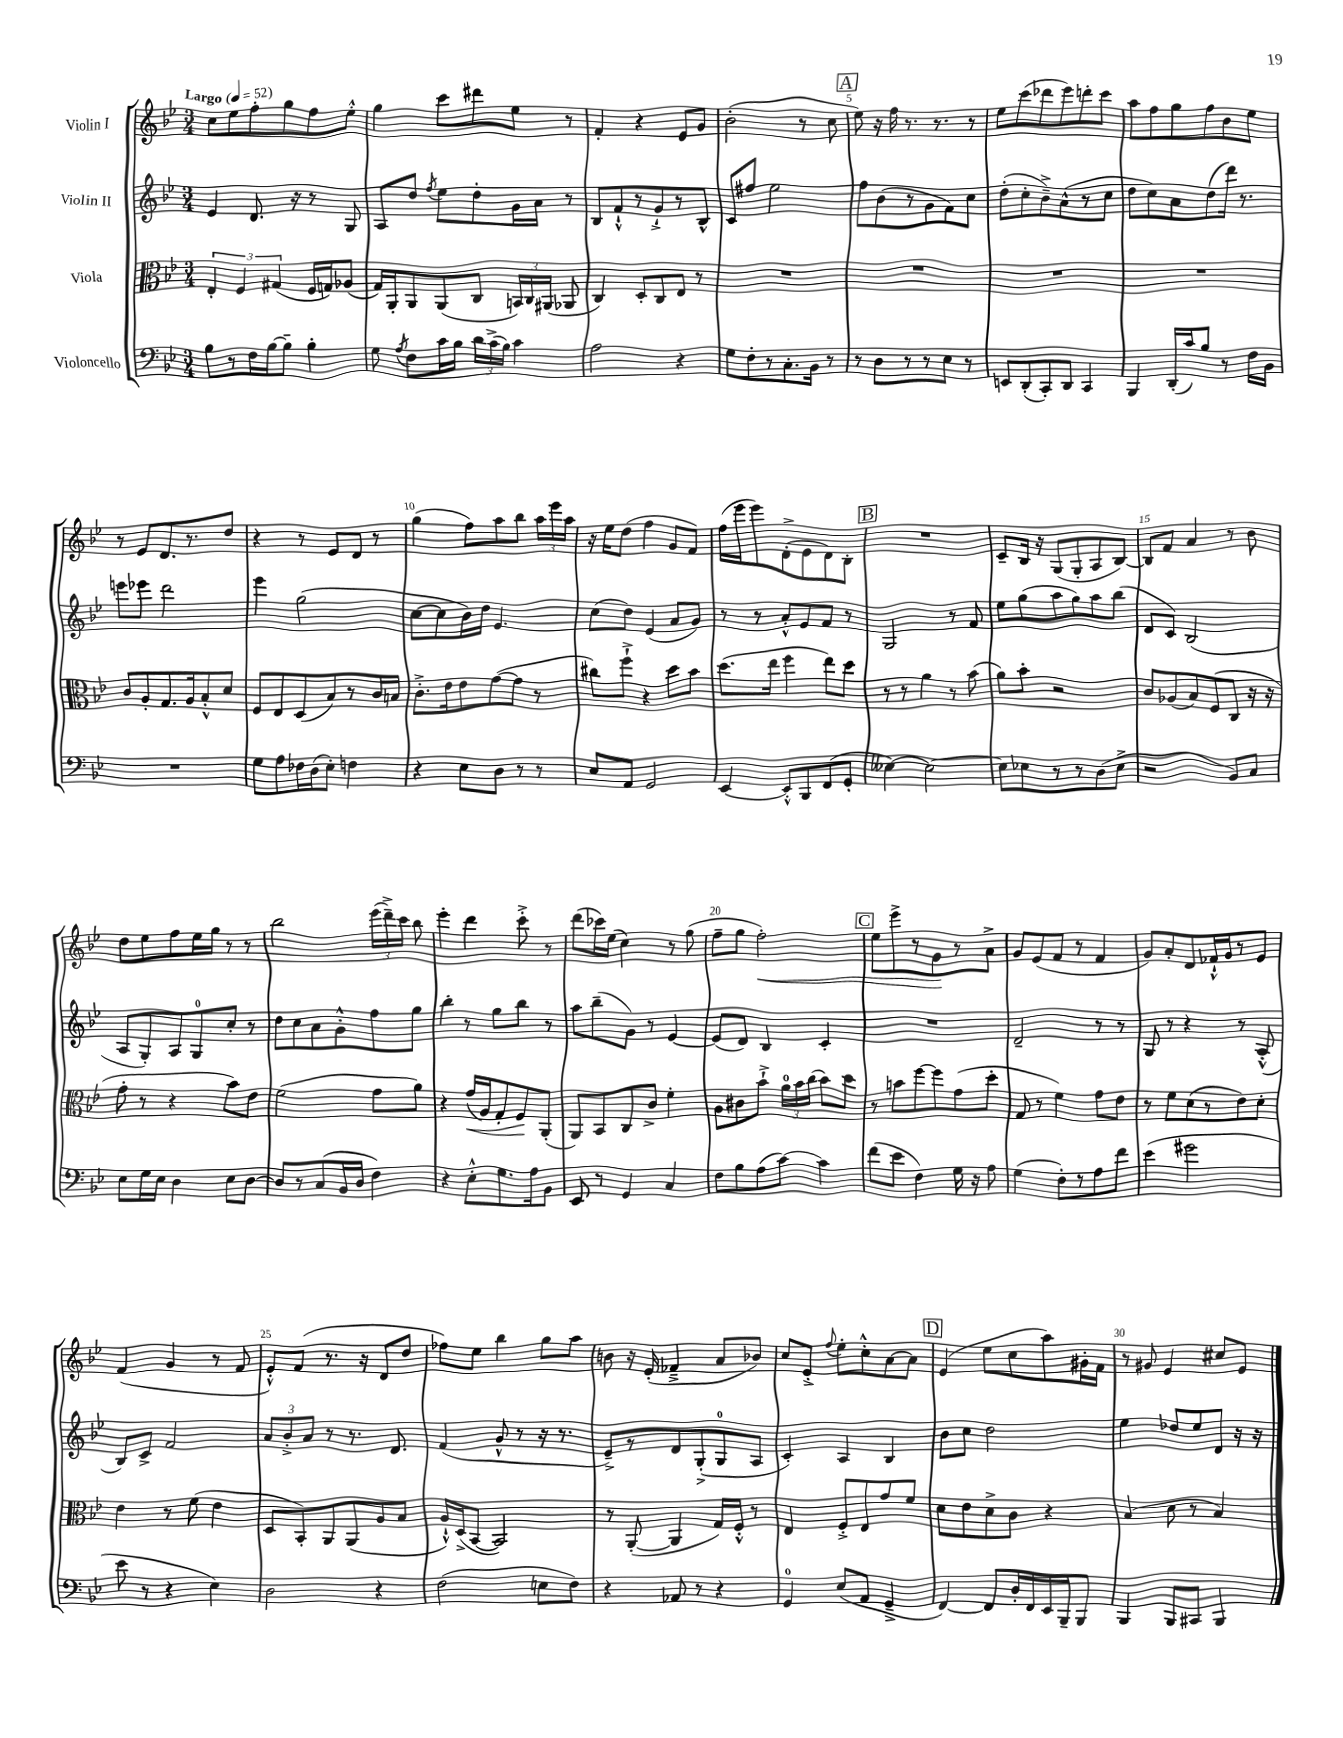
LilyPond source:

<<
\new StaffGroup <<
\new Staff = "s0" \with { instrumentName = "Violin I" } {
    \clef treble \key bes \major \numericTimeSignature \time 3/4 \tempo "Largo" 4 = 52
    \autoBeamOff c''8[ ees''8 f''8-. g''8 f''8 ees''8]-.-^ |
    g''4 c'''8[ dis'''8 ees''8] r8 |
    f'4-. r4 ees'8[ g'8] |
    bes'2-.( r8 c''8 |
    \mark \markup { \box "A" } ees''8) r16 f''16 r8. r8. r8 |
    ees''8[ c'''8( des'''8 ees'''8) d'''8-. c'''8] |
    a''8[ f''8 g''8 f''8 bes'8 ees''8] |
    r8 ees'8[ d'8. r8. d''8] |
    r4 r8 ees'8[ d'8] r8 |
    g''4( f''8[) a''8 bes''8] \tuplet 3/2 { a''16[ ees'''16 a''16] } |
    r16 ees''16[ d''8]( f''4 g'8[ f'8]) |
    f''16[( ees'''16 ees'''8) d'8-.->( ees'8 d'8) bes8]-. |
    \mark \markup { \box "B" } R2. |
    c'8[-- bes16] r16 g8[( g8-. a8 bes8]~) |
    bes8[ f'8] a'4 r8 bes'8 |
    d''8[ ees''8 f''8 ees''16 g''16] r8 r8 |
    bes''2 \tuplet 3/2 { ees'''16[( d'''16--->) c'''16] } bes''8 |
    ees'''4-. d'''4 c'''8-.-> r8 |
    d'''8[( ces'''16) ees''16]( c''4) r8 g''8( |
    f''8[-- g''8] f''2-.\<) |
    \mark \markup { \box "C" } ees''8[ ees'''8-> r8 g'8\! r8 a'8]-> |
    g'8[ ees'8( f'8] r8 f'4 |
    g'8[) a'8-. d'8 fes'16-!-^ g'16 r8 ees'8] |
    f'4( g'4 r8 f'8 |
    ees'8[-.-^) f'8]( r8. r16 d'8[ d''8] |
    fes''8[) ees''8] bes''4 g''8[ a''8] |
    b'8 r16 ees'16-.( fes'4---> a'8[ bes'8]) |
    c''8[ ees'8]-.-> \appoggiatura { f''8 } ees''8[-. c''8-.-^ a'8~ a'8] |
    \mark \markup { \box "D" } ees'4( ees''8[ c''8 a''8) gis'16-. f'16] |
    r8 gis'8 ees'4 cis''8[ ees'8] \bar "|." |
}
\new Staff = "s1" \with { instrumentName = "Violin II" } {
    \clef treble \key bes \major \numericTimeSignature \time 3/4
    \autoBeamOff ees'4 d'8. r16 r8 g8 |
    a8[ d''8] \acciaccatura { f''8 } ees''8[ d''8-. g'16 a'16] r8 |
    bes8[ f'8-!-^ r8 g'8-!-> r8 bes8]-^ |
    c'8[ fis''8] ees''2 |
    \mark \markup { \box "A" } f''8[ bes'8( r8 g'8 f'8) c''8] |
    d''8[-.( c''8-. bes'8--->) a'8-^( r8 c''8] |
    d''8[ c''8) a'8 d''8( d'''16]) r8. |
    e'''8[ ees'''8] d'''2 |
    ees'''4 g''2( |
    c''8[~ c''8 bes'16) d''16] ees'4. |
    c''8[( d''8]) ees'4( a'8[ g'8]) |
    r8 r8 a'8[-.-^ ees'8 f'8] r8 |
    \mark \markup { \box "B" } g2 r8 f'8 |
    ees''8[ g''8( a''8 g''8) a''8 bes''8]( |
    d'8[ c'8]) bes2( |
    a8[ g8-.) a8 g8-0 c''8]-. r8 |
    d''8[ c''8 a'8 g'8-.-^ f''8 g''8] |
    bes''4-. r8 g''8[ bes''8] r8 |
    a''8[ bes''8--( g'8]) r8 ees'4~ |
    ees'8[( d'8]) bes4 c'4-. |
    \mark \markup { \box "C" } R2. |
    d'2-- r8 r8 |
    g8 r8 r4 r8 a8-.-^( |
    bes8[) c'8]-> f'2 |
    \tuplet 3/2 { a'8[ bes'8-.-> a'8] } r8 r8. d'8. |
    f'4( g'8-^ r8 r16 r8. |
    ees'8[--->) r8 d'8 g8-.->( g8-0 a8] |
    c'4-.) a4 bes4 |
    \mark \markup { \box "D" } bes'8[ c''8] d''2 |
    ees''4 des''8[ ees''8 d'8] r16 r16 \bar "|." |
}
\new Staff = "s2" \with { instrumentName = "Viola" } {
    \clef alto \key bes \major \numericTimeSignature \time 3/4
    \autoBeamOff \tuplet 3/2 { ees4-. f4 gis4( } f16[ g16) aes8]( |
    g16[) a,16-. a,8 a,8( c8] \tuplet 3/2 { b,16[) c16 ais,16]( } aes,8 |
    c4) d8[-. c8 ees8] r8 |
    R2. |
    \mark \markup { \box "A" } R2. |
    R2. |
    R2. |
    c'8[ a8-. g8. a16 bes8-.-^ d'8] |
    f8[ ees8 d8( bes8) r8 c'16 b16] |
    c'8.[-.-> ees'16 ees'8 g'8~( g'8] r8 |
    cis''8[) f''8]-!-> r4 d''8[ bes'8] |
    d''8.[( ees''16] f''4 ees''8[) d''8] |
    \mark \markup { \box "B" } r8 r8 a'4 r8 bes'8( |
    a'8[) bes'8]-. r2 |
    c'8[ aes8( bes8) f8( c8] r16 r16 |
    g'8-. r8 r4 bes'8[) ees'8] |
    f'2( g'8[ a'8]) |
    r4 g'16[\<( a16) g8-. f8\! a,8]-.( |
    a,8[) bes,8 c8 c'8]-> f'4-. |
    a8[ cis'8 bes'8]-!-> \tuplet 3/2 { a'16[-0 bes'16 c''16]( } bes'8[) d''8] |
    \mark \markup { \box "C" } r8 b'8[ f''8~ f''8 g'8( d''8]-. |
    g8 r8 f'4) g'8[ ees'8] |
    r8 f'8[ d'8( r8 ees'8) d'8]-. |
    ees'4 r8 f'8( ees'4 |
    d8[ bes,8-.) a,8 a,8( a8 bes8] |
    a16[-!-^) d16->( bes,8]~ bes,2) |
    r8 a,8~-.( a,4 g16[) f16]-.-^ r8 |
    ees4 f8[-.-> ees8 g'8 f'8] |
    \mark \markup { \box "D" } d'8[ ees'8 d'8-> c'8] r4 |
    bes4( d'8 r8 bes4) \bar "|." |
}
\new Staff = "s3" \with { instrumentName = "Violoncello" } {
    \clef bass \key bes \major \numericTimeSignature \time 3/4
    \autoBeamOff bes8[ r8 f16 bes16~ bes8]-- bes4-. |
    g8 \acciaccatura { a8 } f8[ c'16 bes16] \tuplet 3/2 { d'16[ c'16->( bes16]) } c'4 |
    a2 r4 |
    g8[ f8-. r8 c8.-. bes,16] r8 |
    \mark \markup { \box "A" } r8 d8[ r8 r8 ees8] r8 |
    e,8[ d,8-.( c,8-.) d,8] c,4 |
    bes,,4 d,16[-.( c'16) bes8] r8 f16[ bes,16] |
    R2. |
    g8[ a8 fes16 d16( ees8]-.) f4 |
    r4 ees8[ d8] r8 r8 |
    ees8[ a,8] g,2 |
    ees,4~ ees,8[-.-^ bes,,8 f,8( g,8]-. |
    \mark \markup { \box "B" } eeses4~) eeses2~ |
    eeses8[ ees8 r8 r8 d8( ees8]-> |
    r2 bes,8[) c8] |
    ees8[ g16 ees16] d4 ees8[ d8]~ |
    d8[ r8 c8( bes,16 d16] f4) |
    r4 ees8[-.-^ g8. a16 bes,8] |
    ees,8 r8 g,4 c4 |
    f8[ bes8 a8( c'8]~) c'4 |
    \mark \markup { \box "C" } f'8[( ees'8] f4) g16 r16 a8 |
    g4( f8[-.) r8 a8 f'8] |
    ees'4( gis'2 |
    ees'8 r8 r4 ees4) |
    d2 r4 |
    f2( e8[ f8]) |
    r4 aes,8 r8 r4 |
    g,4-0 ees8[( a,8] g,4---> |
    \mark \markup { \box "D" } f,4~) f,8[ d16-. f,16 ees,16 bes,,16-- bes,,8] |
    bes,,4 bes,,8[ cis,8] bes,,4 \bar "|." |
}
>>
>>
\layout { \context { \Score \override BarNumber.break-visibility = ##(#f #t #t) barNumberVisibility = #(every-nth-bar-number-visible 5) } }
